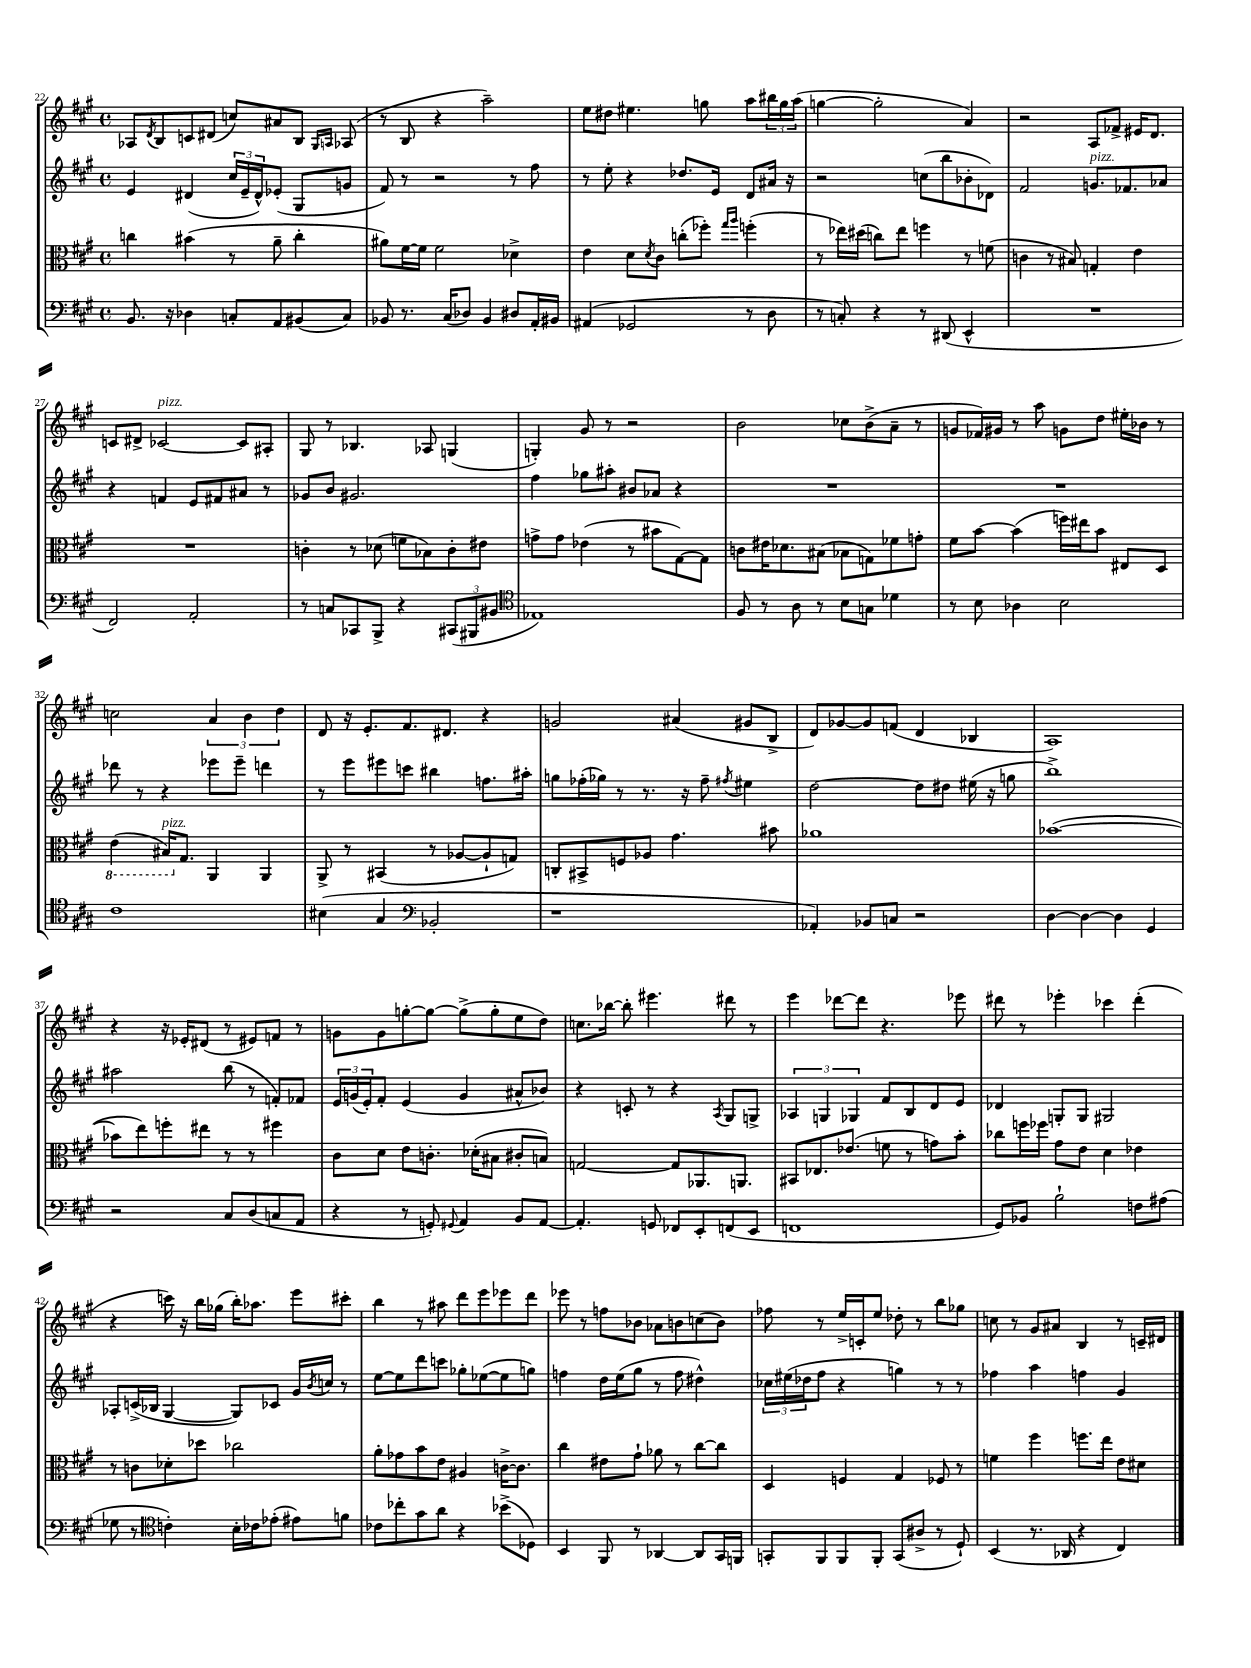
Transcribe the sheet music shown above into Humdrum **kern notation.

**kern	**kern	**kern	**kern
*staff4	*staff3	*staff2	*staff1
*clefF4	*clefC3	*clefG2	*clefG2
*k[f#c#g#]	*k[f#c#g#]	*k[f#c#g#]	*k[f#c#g#]
*M4/4	*M4/4	*M4/4	*M4/4
*met(c)	*met(c)	*met(c)	*met(c)
8.BB	4cc	4e	8A-
.	.	.	8qd
.	.	.	8B
16r	.	.	.
4D-	(4b#	(4d#	8c
.	.	.	(8d#
8C'	8r	24cc#	8cc)
.	.	24e~	.
.	.	24d#^^)	.
8AA	8a~	(8e-'	8a#
(8BB#	4cc'	8G#	8B
.	.	.	16qqG#
.	.	.	16qqA
8C)	.	8g	(8A-
=	=	=	=
8BB-	8a#)	8f#)	8r
8.r	[16f#	8r	8B
.	16f#]	.	.
.	2f#	2r	4r
(16C#	.	.	.
8D-)	.	.	.
4BB-	.	.	2aa~)
8D#	4d-^	8r	.
16AA'	.	8ff#	.
16BB#	.	.	.
=	=	=	=
(4AA#	4e	8r	8ee
.	.	8ee'	8dd#
2GG-	8d	4r	4.ee#
.	8qd	.	.
.	8c#	.	.
.	(8cc'	8.dd-	.
.	8ff-')	.	8gg
.	.	16e	.
.	16qqgg#	.	.
.	16qqaa	.	.
8r	(4ff'	8d	8aa
8D	.	16a#	24bb#
.	.	.	24gg
.	.	16r	.
.	.	.	(24aa
=	=	=	=
8r	8r	2r	[4gg
8C')	16ee-)	.	.
.	(16dd#	.	.
4r	8cc)	.	2gg']
.	8ee-	.	.
8r	4ff	(8cc	.
(8DD#	.	8bb	.
4EE^^	8r	8b-'	4a)
.	(8f	8d-)	.
=	=	=	=
1r	4c	2f#	2r
.	8r	.	.
.	8B#)	.	.
.	4G'	8.g	8A
.	.	.	8f-^
.	.	8.f-	.
.	4e	.	16e#
.	.	.	8.d
.	.	8a-	.
=	=	=	=
2FF#)	1r	4r	8c
.	.	.	8d#^
.	.	4f	[2c-
2AA'	.	8e	.
.	.	8f#	.
.	.	8a#	8c-]
.	.	8r	8A#'
=	=	=	=
8r	4c'	8g-	8G#
8C	.	8b	8r
8CC-	8r	2.g#	4.B-
8BBB^	(8d-	.	.
4r	8f	.	.
.	8B-)	.	8A-
(12CC#	8c'	.	(4G
12BBB#	.	.	.
.	8e#	.	.
12BB#	.	.	.
=	=	=	=
*clefC4	*	*	*
1E-)	8g^	4ff#	4G')
.	8g	.	.
.	(4e-	8gg-	8g#
.	.	8aa#'	8r
.	8r	8b#	2r
.	8b#	8a-	.
.	[8G#)	4r	.
.	8G#]	.	.
=	=	=	=
8F#	8c	1r	2b
8r	16e#	.	.
.	8.d-	.	.
8A	.	.	.
8r	(8B#	.	.
8B	8B-	.	8cc-
8G	8G)	.	(8b^
4d-	8f-	.	8a~
.	8g'	.	8r
=	=	=	=
8r	8f#	1r	8g
8B	[8b	.	16f-)
.	.	.	16g#
4A-	(4b]	.	8r
.	.	.	8aa
2B	16ff)	.	8g
.	16ee#	.	.
.	8b	.	8dd
.	8E#	.	16ee#'
.	.	.	16b-
.	8D	.	8r
=	=	=	=
1c#	(4E	8ddd-	2cc
.	.	8r	.
.	16BB#)	4r	.
.	8.G#	.	.
.	4AA	8eee-	6a
.	.	8eee-~	.
.	.	.	6b
.	4AA	4ddd	.
.	.	.	6dd
=	=	=	=
(4B#	8AA^	8r	8d
.	8r	8eee	16r
.	.	.	8.e'
4G#	(4BB#	8eee#	.
.	.	8ccc	8.f#
*clefF4	*	*	*
2BB-'	8r	4bb#	.
.	.	.	8.d#
.	[8A-	.	.
.	8A-`]	8.ff	4r
.	8G)	.	.
.	.	16aa#'	.
=	=	=	=
1r	8C'	8gg	2g
.	8BB#^	(16ff-'	.
.	.	16gg-)	.
.	8F	8r	.
.	8A-	8.r	.
.	4.g#	.	(4a#
.	.	16r	.
.	.	8ff-~	.
.	.	8qff#	.
.	.	4ee#	8g#
.	8b#	.	8B^
=	=	=	=
4AA-')	1a-	[2dd	8d)
.	.	.	[8g-
8BB-	.	.	8g-]
8C	.	.	(8f
2r	.	8dd]	4d
.	.	8dd#	.
.	.	(16ee#	4B-
.	.	16r	.
.	.	8gg	.
=	=	=	=
[4D	([1b-	1bb^)	1A)
4D_	.	.	.
4D]	.	.	.
4GG#	.	.	.
=	=	=	=
2r	8b-]	2aa#	4r
.	8ee)	.	.
.	8ff'	.	16r
.	.	.	16e-'
.	8ee#	.	(8d#
8C#	8r	(8bb	8r
(8D	8r	8r	8e#)
8C	4ff#	8f')	8f
8AA	.	8f-	8r
=	=	=	=
4r	8c#	24e	8g
.	.	(24g	.
.	.	24e')	.
.	8d	8f#'	8g
8r	8e	(4e	[8gg'
8GG')	8.c'	.	8gg_
8qqGG#	.	.	.
4AA	.	4g	(8gg^]
.	(16d-'	.	.
.	8B#	.	8gg'
8BB	8c#'	8a#^^	8ee
[8AA	8B)	8b-)	8dd)
=	=	=	=
4.AA']	[2G	4r	8.cc
.	.	.	[16bb-
.	.	8c'	8bb-']
8GG	.	8r	4.eee#
8FF-	8G]	4r	.
8EE'	8.AA-	.	.
.	.	8qA	.
(8FF	.	8G#	8ddd#
.	8.AA	.	.
8EE	.	8G^	8r
=	=	=	=
1FF	8BB#	6A-	4eee
.	8.E-	.	.
.	.	6G	.
.	.	.	[8ddd-
.	(8.e-	.	.
.	.	6G-	.
.	.	.	8ddd-]
.	8f	8f#	4.r
.	8r	8B	.
.	8g)	8d	.
.	8b'	8e	8eee-
=	=	=	=
8GG#)	8cc-	4d-	8ddd#
8BB-	16ff	.	8r
.	16ff-	.	.
2B`	8g#	8G'	4eee-'
.	8e	8G	.
.	4d	2G#	4ccc-
8F	4e-	.	(4ddd#'
(8A#	.	.	.
=	=	=	=
8G-	8r	8A-'	4r
8r	8c	(16c^	.
.	.	16B-	.
*clefC4	*	*	*
4c')	8d-'	[4G#	16ccc)
.	.	.	16r
.	8dd-	.	16bb
.	.	.	(16gg-
16B'	2cc-	8G#])	16bb')
16c-	.	.	8.aa-
(8e-'	.	8c-	.
8e#)	.	16g#	8eee
.	.	8qb	.
.	.	16cc	.
8f	.	8r	8ccc#'
=	=	=	=
8c-	8a'	[8ee	4bb
8cc-'	8g-	8ee]	.
8g#	8b	8ddd	8r
8a	8e	8ccc	8aa#
4r	4A#	8gg-'	8ddd
.	.	([8ee-	8eee
(8b-^	[16c^	8ee-]	8eee-
.	8.c]	.	.
8D-)	.	8gg)	8ddd
=	=	=	=
4BB	4cc#	4ff	8eee-
.	.	.	8r
8FF#	8e#	16dd	8ff
.	.	(16ee	.
8r	8g#`	8gg#	8b-
[4AA-	8a-	8r	8a-
.	8r	8ff	8b
8AA-]	[8cc#	4dd#^^)	(8cc
16GG#	8cc#]	.	8b)
16FF	.	.	.
=	=	=	=
8GG'	4D	24cc-	8ff-
.	.	(24ee#	.
.	.	24dd-	.
8FF#	.	8ff#	8r
8FF#	4F	4r	16ee^
.	.	.	16c'
8FF#'	.	.	8ee
(8GG	4G#	4gg)	8dd-'
8A#^	.	.	8r
8r	8F-	8r	8bb
8D`)	8r	8r	8gg-
=	=	=	=
(4BB	4f	4ff-	8cc
.	.	.	8r
8.r	4ff#	4aa	8g#
.	.	.	8a#
16AA-	.	.	.
4r	8.ff	4ff	4B
.	16ee	.	.
4C#)	8e	4g#	8r
.	8d#	.	16c~
.	.	.	16d#
==	==	==	==
*-	*-	*-	*-
